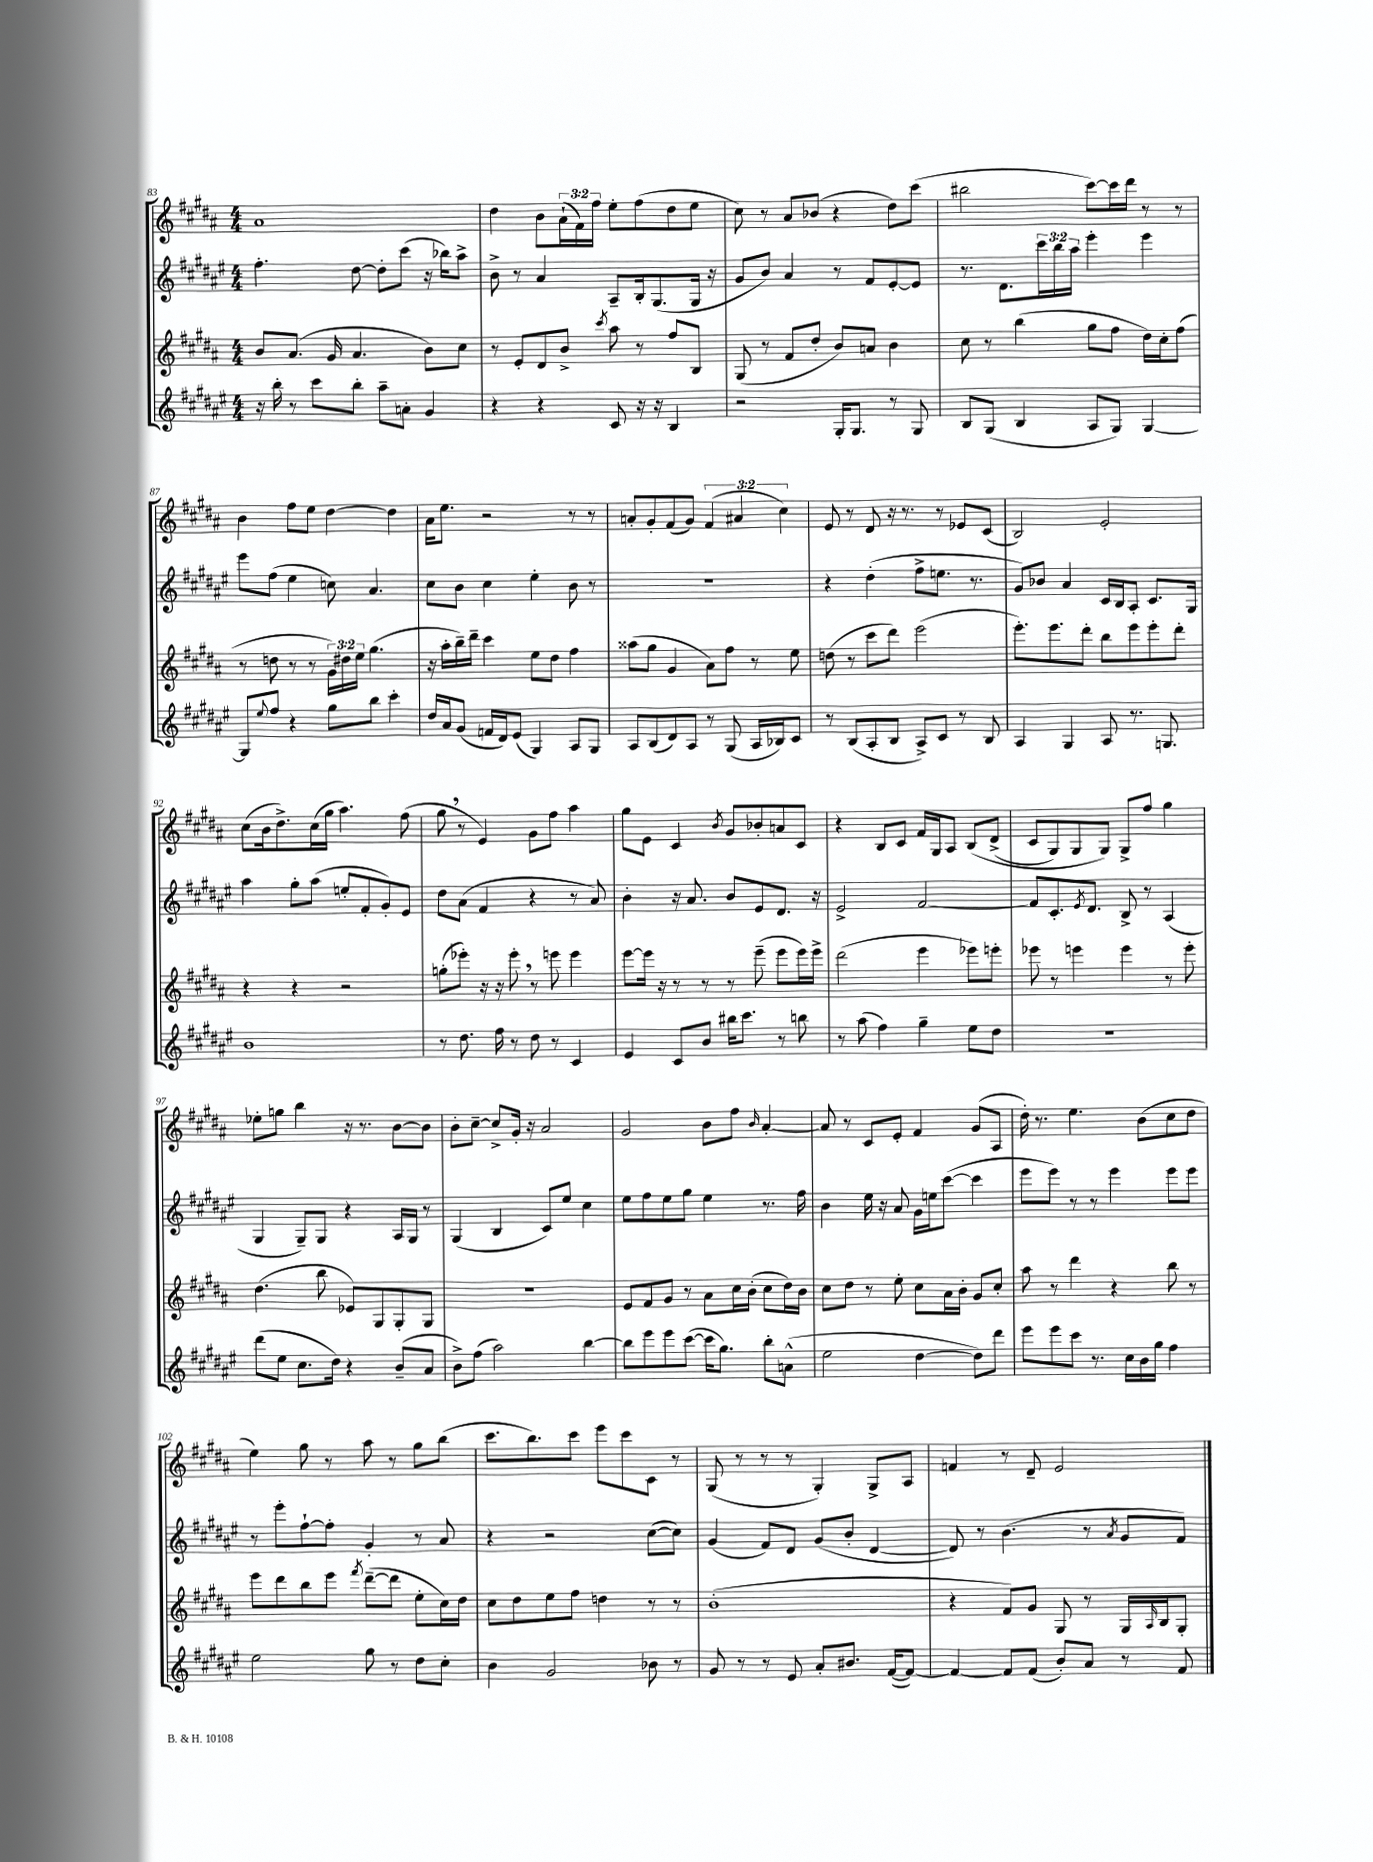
<<
\new StaffGroup <<
\new Staff = "s0" {
    \clef treble \key b \major \numericTimeSignature \time 4/4 \override Staff.TupletNumber.text = #tuplet-number::calc-fraction-text
    ais'1 |
    dis''4 b'8 \tuplet 3/2 { ais'16-!( fis'16) fis''16 } e''8-. fis''8( dis''8 e''8 |
    cis''8) r8 ais'8 bes'8( r4 dis''8) cis'''8( |
    bis''2 cis'''8~) cis'''16 dis'''16 r8 r8 |
    b'4 fis''8 e''8 dis''4~ dis''4 |
    ais'16 e''8. r2 r8 r8 |
    a'8-. gis'8-. fis'8( gis'8) \tuplet 3/2 { fis'4( ais'4 cis''4) } |
    e'8 r8 dis'8 r16 r8. r8 ees'8 cis'8( |
    b2) e'2-. |
    cis''8( b'16 dis''8.->) cis''16( gis''16 ais''4.) fis''8( |
    gis''8 \breathe r8 e'4) gis'8 fis''8 ais''4 |
    gis''8 e'8 cis'4 \acciaccatura { b'8 } gis'8 bes'8-. a'8 cis'8 |
    r4 b8 cis'8 fis'16 gis16 ais8 b8\( dis'8->( |
    cis'8 gis8) gis8 gis8\) gis8-> fis''8 gis''4 |
    ees''8-. g''8 b''4 r16 r8. b'8~ b'8 |
    b'8-. cis''8~-- cis''8-> gis'16-. r16 ais'2 |
    gis'2 b'8 fis''8 \grace { b'16 } ais'4~-. |
    ais'8 r8 cis'8 e'8-. fis'4 gis'8( ais8 |
    dis''16-.) r8. e''4. b'8( cis''8 dis''8 |
    e''4) gis''8 r8 ais''8 r8 gis''8 b''8( |
    cis'''8. b''8.) cis'''8 e'''8 cis'''8 cis'8 r8 |
    gis8( r8 r8 r8 gis4-.) gis8-> ais8 |
    f'4 r8 dis'8-- e'2 \bar "|." |
}
\new Staff = "s1" {
    \clef treble \key fis \major \numericTimeSignature \time 4/4 \override Staff.TupletNumber.text = #tuplet-number::calc-fraction-text
    fis''4.-. dis''8~ dis''8-. cis'''8( r16 bes''16) ais''8-> |
    b'8-> r8 ais'4 ais8-- b16-. gis8.( gis16 r16 |
    gis'8 b'8) ais'4 r8 fis'8 eis'8~-. eis'8 |
    r8. dis'8. \tuplet 3/2 { cis'''16 b''16 ais''16 } eis'''4-. eis'''4 |
    eis'''8 fis''8( eis''4 c''8) ais'4. |
    cis''8 b'8 cis''4 eis''4-. b'8 r8 |
    R1 |
    r4 dis''4-.( fis''8-> e''8. r8. |
    gis'8) bes'8 ais'4 cis'16 b16 ais8-. cis'8. gis16 |
    ais''4 gis''8-. ais''8( e''8-. fis'8-. gis'8-.) eis'8 |
    dis''8 ais'8( fis'4 r4 r8 ais'8) |
    b'4-. r16 ais'8. b'8 eis'8 dis'8. r16 |
    eis'2-> fis'2~ |
    fis'8 cis'8.-. \acciaccatura { eis'8 } dis'8. b8-> r8 ais4( |
    gis4 gis8--) gis8 r4 ais16 gis16 r8 |
    gis4( b4 cis'8) eis''8 cis''4 |
    eis''8 fis''8 eis''8 gis''8 eis''4 r8. fis''16 |
    b'4 eis''16 r16 ais'8 gis'16 e''16 cis'''8~( cis'''4 |
    eis'''8 eis'''8) r8 r8 eis'''4 eis'''8 eis'''8 |
    r8 eis'''8-. fis''8~-! fis''8-. gis'4-. r8 ais'8 |
    r4 r2 cis''8~( cis''8) |
    gis'4( fis'8) dis'8 gis'8( b'8-. dis'4~ |
    dis'8) r8 b'4.( r8 \acciaccatura { ais'8 } gis'8 fis'8) \bar "|." |
}
\new Staff = "s2" {
    \clef treble \key b \major \numericTimeSignature \time 4/4 \override Staff.TupletNumber.text = #tuplet-number::calc-fraction-text
    b'8 ais'8.( gis'16 ais'4. b'8) cis''8 |
    r8 e'8-. dis'8 b'8-> \acciaccatura { cis'''8 } ais''8 r8 fis''8 b8 |
    gis8( r8 fis'8 dis''8-. b'8) a'8 b'4 |
    cis''8 r8 b''4( gis''8 fis''8 dis''16) cis''16-. fis''8( |
    r8 d''8 r8 r8 \tuplet 3/2 { gis'16) dis''16 e''16 } gis''4.( |
    r16 ais''16-. b''16--) dis'''16-- cis'''4 e''8 dis''8 fis''4 |
    aisis''8( gis''8 gis'4 ais'8) fis''8 r8 e''8 |
    d''8( r8 cis'''8 dis'''8) e'''2( |
    e'''8.-.) e'''8. dis'''8-. b''8 e'''8 e'''8-. dis'''8-. |
    r4 r4 r2 |
    g''8-.( ees'''8-.) r16 r16 ees'''8-. \breathe r8 e'''8 e'''4 |
    e'''8~ e'''16 r16 r8 r8 r8 e'''8--( e'''8 e'''16) e'''16-> |
    dis'''2( e'''4 ees'''8) e'''8-. |
    ees'''8 r8 e'''4 e'''4 r8 e'''8-. |
    dis''4.( b''8 ees'8) gis8 gis8-. gis8 |
    R1 |
    e'8 fis'8 gis'8 r8 ais'8 cis''16 b'16-.( cis''8 dis''16) b'16 |
    cis''8 dis''8 r8 e''8-. cis''8 ais'16 b'16-. gis'8 cis''8-. |
    ais''8 r8 dis'''4 r4 b''8 r8 |
    e'''8 dis'''8 b''8 e'''8 \acciaccatura { fis'''8 } dis'''8~--( dis'''8 e''8-. cis''16) dis''16 |
    cis''8 dis''8 e''8 fis''8 d''4 r8 r8 |
    b'1-.( |
    r4 fis'8) gis'8 gis8 r8 gis16 \grace { ais16 } b16 gis8-. \bar "|." |
}
\new Staff = "s3" {
    \clef treble \key fis \major \numericTimeSignature \time 4/4
    r16 b''16-. r8 cis'''8 b''8-. ais''8-- a'8-. gis'4 |
    r4 r4 cis'8 r16 r16 b4 |
    r2 gis16-. gis8. r8 gis8 |
    b8 gis8( b4 ais8 gis8) gis4~ |
    gis8 \appoggiatura { eis''8 } fis''8 r4 gis''8 b''8 cis'''4-. |
    dis''16 ais'16 gis'8( f'16 dis'16) eis'8( gis4) ais8 gis8 |
    ais8 b8( dis'8) ais8 r8 gis8( ais16 bes16) cis'8 |
    r8 b8( ais8-. b8 ais8->) cis'8 r8 b8 |
    ais4 gis4 ais8 r8. g8. |
    b'1 |
    r8 dis''8. fis''16 r8 dis''8 r8 cis'4 |
    eis'4 cis'8 b'8 bis''16 cis'''8. r8 b''8 |
    r8 ais''8( fis''4) gis''4-- eis''8 dis''8 |
    r1 |
    dis'''8( eis''8 cis''8. dis''16) r4 b'8--( ais'8 |
    b'8->) fis''8( ais''2) b''4~ |
    b''8 eis'''8 eis'''8 cis'''8~( cis'''16 gis''8.) b''8-. a'8-^( |
    eis''2 dis''4~ dis''8) dis'''8 |
    eis'''8 eis'''8 cis'''8 r8. cis''16 b'16 gis''16 fis''4 |
    eis''2 gis''8 r8 dis''8 cis''8-. |
    b'4 gis'2 bes'8 r8 |
    gis'8 r8 r8 eis'8 ais'8-. bis'8. fis'16~( fis'8~) |
    fis'4~ fis'8 fis'8( b'8-.) ais'8 r8 fis'8 \bar "|." |
}
>>
>>
\layout { \context { \Score currentBarNumber = #83 } }
